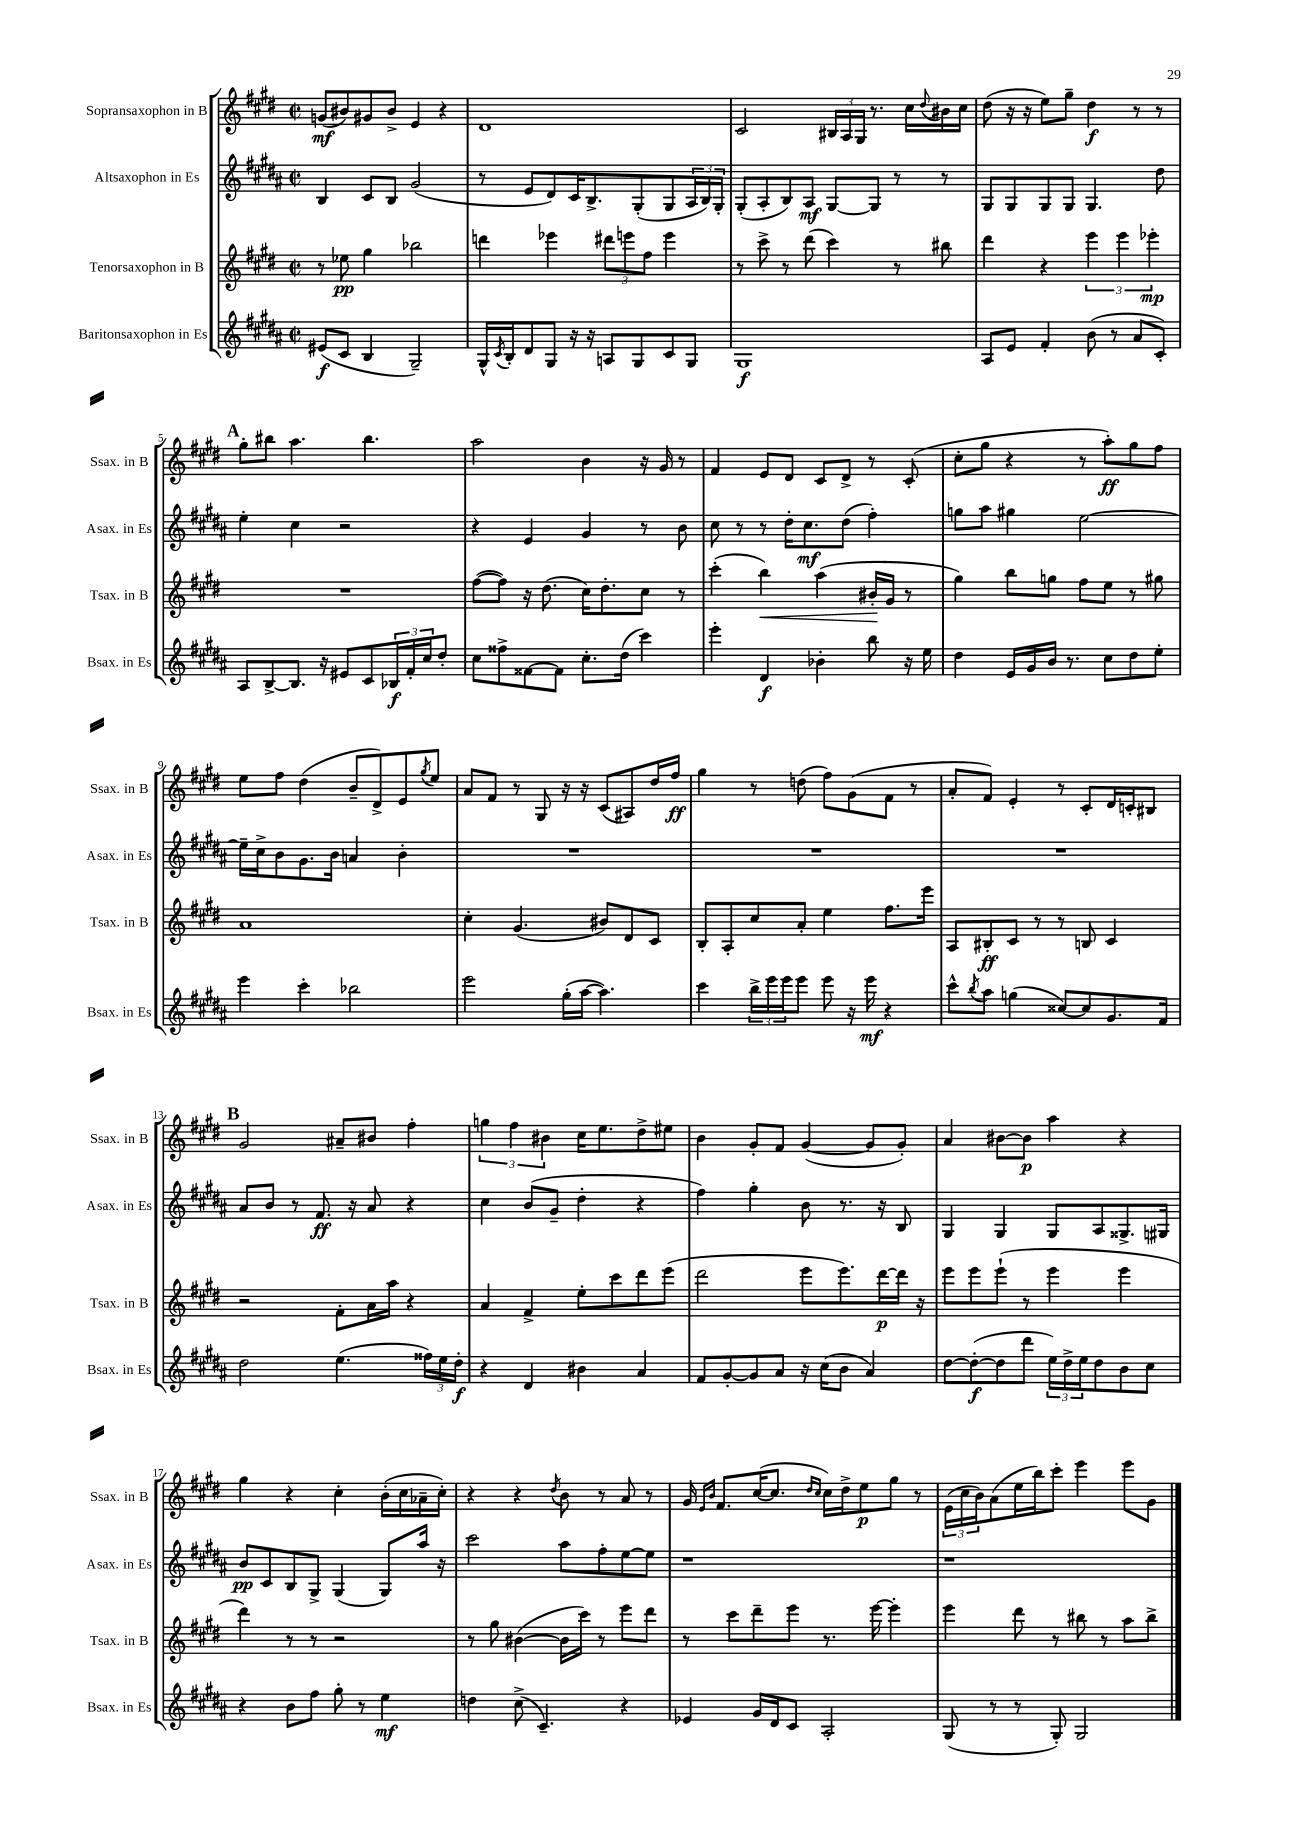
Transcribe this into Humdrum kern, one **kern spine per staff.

**kern	**dynam	**kern	**dynam	**kern	**dynam	**kern	**dynam
*part4	*part4	*part3	*part3	*part2	*part2	*part1	*part1
*staff4	*staff4	*staff3	*staff3	*staff2	*staff2	*staff1	*staff1
*I"Baritonsaxophon in Es	*	*I"Tenorsaxophon in B	*	*I"Altsaxophon in Es	*	*I"Sopransaxophon in B	*
*I'Bsax. in Es	*	*I'Tsax. in B	*	*I'Asax. in Es	*	*I'Ssax. in B	*
*clefG2	*	*clefG2	*	*clefG2	*	*clefG2	*
*k[f#c#g#d#a#]	*	*k[f#c#g#d#]	*	*k[f#c#g#d#a#]	*	*k[f#c#g#d#]	*
*M2/2	*	*M2/2	*	*M2/2	*	*M2/2	*
*met(c|)	*	*met(c|)	*	*met(c|)	*	*met(c|)	*
=1	=1	=1	=1	=1	=1	=1	=1
(8e#X/L	f	8r	.	4B/	.	(8gn/L	mf
8c#/J	.	8ee-X\	pp	.	.	8b#X/)	.
4B/	.	4gg#\	.	8c#/L	.	8g#X/	.
.	.	.	.	8B/J	.	8b#^/J	.
2G#~/)	.	2bb-X\	.	(2g#/	.	4e/	.
.	.	.	.	.	.	4r	.
=2	=2	=2	=2	=2	=2	=2	=2
16G#^^/LL	.	4dddn\	.	8r	.	1d#	.
8qc#/	.	.	.	.	.	.	.
16B'/J	.	.	.	.	.	.	.
8d#/	.	.	.	8e/L	.	.	.
8G#/J	.	4eee-X\	.	8d#/)	.	.	.
16r	.	.	.	16c#/K	.	.	.
16r	.	.	.	8.B^/	.	.	.
8An/L	.	12ddd#X\L	.	.	.	.	.
.	.	12eeen\	.	.	.	.	.
8G#/	.	.	.	(8G#'/	.	.	.
.	.	12ff#\J	.	.	.	.	.
8c#/	.	4eee\	.	8G#/	.	.	.
8G#/J	.	.	.	24A#/L	.	.	.
.	.	.	.	24B/)	.	.	.
.	.	.	.	24G#'/JJ	.	.	.
=3	=3	=3	=3	=3	=3	=3	=3
1G#	f	8r	.	(8G#'/L	.	2c#/	.
.	.	8ccc#^\	.	8A#'/	.	.	.
.	.	8r	.	8B/)	.	.	.
.	.	(8ddd#\	.	8A#/J	mf	.	.
.	.	4ccc#\)	.	[8G#/L	.	24B#X/LL	.
.	.	.	.	.	.	24A/	.
.	.	.	.	.	.	24G#/JJ	.
.	.	.	.	8G#/J]	.	8.r	.
.	.	8r	.	8r	.	.	.
.	.	.	.	.	.	16cc#\LL	.
.	.	.	.	.	.	8qqdd#/	.
.	.	8bb#X\	.	8r	.	16b#X\	.
.	.	.	.	.	.	16cc#\JJ	.
=4	=4	=4	=4	=4	=4	=4	=4
8A#/L	.	4ddd#\	.	8G#/L	.	(8dd#\	.
8e/J	.	.	.	8G#/	.	16r	.
.	.	.	.	.	.	16r	.
4f#'/	.	4r	.	8G#/	.	8ee\L)	.
.	.	.	.	8G#/J	.	8gg#~\J	.
(8b\	.	6eee\	.	4.G#/	.	4dd#\	f
8r	.	.	.	.	.	.	.
.	.	6eee\	.	.	.	.	.
8a#/L	.	.	.	.	.	8r	.
.	.	6eee-X'\	mp	.	.	.	.
8c#'/J)	.	.	.	8dd#\	.	8r	.
!!LO:LB:g=z
!!LO:REH:place=s1:t=A
=5	=5	=5	=5	=5	=5	=5	=5
8A#/L	.	1r	.	4ee'\	.	8gg#'\L	.
[8B^/	.	.	.	.	.	8bb#X\J	.
8.B/J]	.	.	.	4cc#\	.	4.aa\	.
16r	.	.	.	.	.	.	.
8e#X/L	.	.	.	2r	.	.	.
8c#/	.	.	.	.	.	4.bb#\	.
24B-X/L	f	.	.	.	.	.	.
24f#'/	.	.	.	.	.	.	.
24cc#/J	.	.	.	.	.	.	.
8dd#'/J	.	.	.	.	.	.	.
=6	=6	=6	=6	=6	=6	=6	=6
8cc#\L	.	([8ff#\L	.	4r	.	2aa\	.
8ff##X^\	.	8ff#\J])	.	.	.	.	.
[8f##X\	.	16r	.	4e/	.	.	.
.	.	(8.dd#\	.	.	.	.	.
8f##\J]	.	.	.	.	.	.	.
8.cc#'\L	.	16cc#\KL)	.	4g#/	.	4b\	.
.	.	8.dd#'\	.	.	.	.	.
(16dd#\Jk	.	.	.	.	.	.	.
4ccc#\)	.	8cc#\J	.	8r	.	16r	.
.	.	.	.	.	.	16g#/	.
.	.	8r	.	8b\	.	8r	.
=7	=7	=7	=7	=7	=7	=7	=7
4eee'\	.	(4ccc#'\	.	8cc#\	.	4f#/	.
.	.	.	.	8r	.	.	.
!	!	!	!LO:HP:b	!	!	!	!
4d#/	f	4bb\)	<	8r	.	8e/L	.
.	.	.	.	16dd#'\KL	.	8d#/J	.
.	.	.	.	8.cc#\	mf	.	.
4b-X'\	.	(4aa\	.	.	.	8c#/L	.
.	.	.	.	(8dd#\J	.	8d#^/J	.
8bb\	.	16b#X'/LL	.	4ff#'\)	.	8r	.
.	.	16g#/JJ	[	.	.	.	.
16r	.	8r	.	.	.	(8c#'/	.
16ee\	.	.	.	.	.	.	.
=8	=8	=8	=8	=8	=8	=8	=8
4dd#\	.	4gg#\)	.	8ggn\L	.	8cc#'\L	.
.	.	.	.	8aa#\J	.	8gg#\J	.
16e/LL	.	8bb\L	.	4gg#X\	.	4r	.
16g#/	.	.	.	.	.	.	.
16b/JJ	.	8ggn\J	.	.	.	.	.
8.r	.	.	.	.	.	.	.
.	.	8ff#\L	.	[2ee\	.	8r	.
8cc#\L	.	8ee\J	.	.	.	8aa'\L)	ff
8dd#\	.	8r	.	.	.	8gg#\	.
8ee'\J	.	8gg#X\	.	.	.	8ff#\J	.
!!LO:LB:g=z
=9	=9	=9	=9	=9	=9	=9	=9
4eee\	.	1a	.	16ee~\LL]	.	8ee\L	.
.	.	.	.	16cc#^\J	.	.	.
.	.	.	.	8b\	.	8ff#\J	.
4ccc#'\	.	.	.	8.g#\	.	(4dd#\	.
.	.	.	.	16b\Jk	.	.	.
2bb-X\	.	.	.	4an/	.	8b~/L	.
.	.	.	.	.	.	8d#^/)	.
.	.	.	.	4b'\	.	8e/	.
.	.	.	.	.	.	8qgg#/	.
.	.	.	.	.	.	8ee/J	.
=10	=10	=10	=10	=10	=10	=10	=10
2eee\	.	4cc#'\	.	1r	.	8a/L	.
.	.	.	.	.	.	8f#/J	.
.	.	(4.g#/	.	.	.	8r	.
.	.	.	.	.	.	8G#/	.
(16gg#'\LL	.	.	.	.	.	16r	.
[16aa#\JJ	.	.	.	.	.	16r	.
4.aa#\])	.	8b#X/L)	.	.	.	(8c#/L	.
.	.	8d#/	.	.	.	8A#X/)	.
.	.	8c#/J	.	.	.	16dd#/L	.
.	.	.	.	.	.	16ff#/JJ	ff
=11	=11	=11	=11	=11	=11	=11	=11
4ccc#\	.	8B'/L	.	1r	.	4gg#\	.
.	.	8A'/	.	.	.	.	.
24bb^\LL	.	8cc#/	.	.	.	8r	.
24eee\	.	.	.	.	.	.	.
24eee\J	.	.	.	.	.	.	.
8eee\J	.	8a'/J	.	.	.	(8ddn\	.
8eee\	.	4ee\	.	.	.	8ff#\L)	.
16r	.	.	.	.	.	(8g#\	.
16eee\	mf	.	.	.	.	.	.
4r	.	8.ff#\L	.	.	.	8f#\J	.
.	.	.	.	.	.	8r	.
.	.	16eee\Jk	.	.	.	.	.
=12	=12	=12	=12	=12	=12	=12	=12
8ccc#^^\L	.	8A/L	.	1r	.	8a'/L	.
8qbb/	.	.	.	.	.	.	.
8aa#\J	.	8B#X'/	ff	.	.	8f#/J)	.
(4ggn\	.	8c#/J	.	.	.	4e'/	.
.	.	8r	.	.	.	.	.
[8cc##X/L)	.	8r	.	.	.	8r	.
8cc##/]	.	8Bn/	.	.	.	8c#'/L	.
8.g#/	.	4c#/	.	.	.	16d#/L	.
.	.	.	.	.	.	16cn'/J	.
.	.	.	.	.	.	8B#X/J	.
16f#/Jk	.	.	.	.	.	.	.
!!LO:LB:g=z
!!LO:REH:place=s1:t=B
=13	=13	=13	=13	=13	=13	=13	=13
2dd#\	.	2r	.	8a#/L	.	2g#/	.
.	.	.	.	8b/J	.	.	.
.	.	.	.	8r	.	.	.
.	.	.	.	8.f#/	ff	.	.
(4.ee\	.	8f#'\L	.	.	.	8a#X~/L	.
.	.	.	.	16r	.	.	.
.	.	16a\L	.	8a#/	.	8b#X/J	.
.	.	16aa\JJ	.	.	.	.	.
.	.	4r	.	4r	.	4ff#'\	.
24ff##X\LL)	.	.	.	.	.	.	.
24ee\	.	.	.	.	.	.	.
24dd#'\JJ	f	.	.	.	.	.	.
=14	=14	=14	=14	=14	=14	=14	=14
4r	.	4a/	.	4cc#\	.	6ggn\	.
.	.	.	.	.	.	6ff#\	.
4d#/	.	4f#^/	.	(8b/L	.	.	.
.	.	.	.	.	.	6b#X\	.
.	.	.	.	8g#~/J	.	.	.
4b#X\	.	8ee'\L	.	4dd#'\	.	16cc#\KL	.
.	.	.	.	.	.	8.ee\	.
.	.	8ccc#\	.	.	.	.	.
4a#/	.	8ddd#\	.	4r	.	8dd#^\	.
.	.	(8eee\J	.	.	.	8ee#X\J	.
=15	=15	=15	=15	=15	=15	=15	=15
8f#/L	.	2ddd#\	.	4ff#\)	.	4b\	.
[8g#'/	.	.	.	.	.	.	.
8g#/]	.	.	.	4gg#'\	.	8g#'/L	.
8a#/J	.	.	.	.	.	8f#/J	.
16r	.	8eee\L	.	8b\	.	([4g#/	.
(16cc#\KL	.	.	.	.	.	.	.
8b\J	.	8.eee\)	.	8.r	.	.	.
4a#/)	.	.	.	.	.	8g#/L]	.
.	.	[16ddd#\L	p	16r	.	.	.
.	.	16ddd#\JJ]	.	8B/	.	8g#'/J)	.
.	.	16r	.	.	.	.	.
=16	=16	=16	=16	=16	=16	=16	=16
[8dd#\L	.	8eee\L	.	4G#/	.	4a/	.
(8dd#'\_	f	8eee\	.	.	.	.	.
8dd#\]	.	(8eee`\J	.	4G#/	.	[8b#X\L	.
8ddd#\J	.	8r	.	.	.	8b#\J]	p
24ee\LL)	.	4eee\	.	8G#/L	.	4aa\	.
24dd#^\	.	.	.	.	.	.	.
24ee\J	.	.	.	.	.	.	.
8dd#\	.	.	.	8A#/	.	.	.
8b\	.	4eee\	.	8.G##X^/	.	4r	.
8cc#\J	.	.	.	.	.	.	.
.	.	.	.	16G#X/Jk	.	.	.
!!LO:LB:g=z
=17	=17	=17	=17	=17	=17	=17	=17
4r	.	4ddd#\)	.	8b/L	pp	4gg#\	.
.	.	.	.	8c#/	.	.	.
8b\L	.	8r	.	8B/	.	4r	.
8ff#\J	.	8r	.	8G#^/J	.	.	.
8gg#'\	.	2r	.	(4G#/	.	4cc#'\	.
8r	.	.	.	.	.	.	.
4ee\	mf	.	.	8G#/L)	.	(16b'\LL	.
.	.	.	.	.	.	16cc#\	.
.	.	.	.	16aa#/Jk	.	16a-X~\	.
.	.	.	.	16r	.	16cc#'\JJ)	.
=18	=18	=18	=18	=18	=18	=18	=18
4ddn\	.	8r	.	2ccc#\	.	4r	.
.	.	8gg#\	.	.	.	.	.
(8cc#^\	.	([4b#X\	.	.	.	4r	.
4.c#~/)	.	.	.	.	.	.	.
.	.	.	.	.	.	8qdd#/	.
.	.	16b#\LL]	.	8aa#\L	.	8b\	.
.	.	16ccc#\JJ)	.	.	.	.	.
.	.	8r	.	8ff#'\	.	8r	.
4r	.	8eee\L	.	[8ee\	.	8a/	.
.	.	8ddd#\J	.	8ee\J]	.	8r	.
=19	=19	=19	=19	=19	=19	=19	=19
4e-X/	.	8r	.	1r	.	16g#/	.
.	.	.	.	.	.	16qqe/LL	.
.	.	.	.	.	.	16qqb/JJ	.
.	.	.	.	.	.	8.f#/L	.
.	.	8ccc#\L	.	.	.	.	.
16g#/LL	.	8ddd#~\	.	.	.	([16cc#/K	.
16d#/J	.	.	.	.	.	8.cc#/J]	.
8c#/J	.	8eee\J	.	.	.	.	.
.	.	.	.	.	.	16qqdd#/LL	.
.	.	.	.	.	.	16qqcc#/JJ	.
2A#'/	.	8.r	.	.	.	16cc#\LL)	.
.	.	.	.	.	.	16dd#^\J	.
.	.	.	.	.	.	8ee\	p
.	.	[16eee\	.	.	.	.	.
.	.	4eee'\]	.	.	.	8gg#\J	.
.	.	.	.	.	.	8r	.
=20	=20	=20	=20	=20	=20	=20	=20
(8G#/	.	4eee\	.	1r	.	(24e\LL	.
.	.	.	.	.	.	24cc#\	.
.	.	.	.	.	.	24b\J)	.
8r	.	.	.	.	.	(8a\	.
8r	.	8ddd#\	.	.	.	16ee\L	.
.	.	.	.	.	.	16bb\J)	.
8G#'/)	.	8r	.	.	.	8ccc#'\J	.
2G#/	.	8bb#X\	.	.	.	4eee\	.
.	.	8r	.	.	.	.	.
.	.	8aa\L	.	.	.	8eee\L	.
.	.	8bb#^\J	.	.	.	8g#\J	.
==	==	==	==	==	==	==	==
*-	*-	*-	*-	*-	*-	*-	*-
